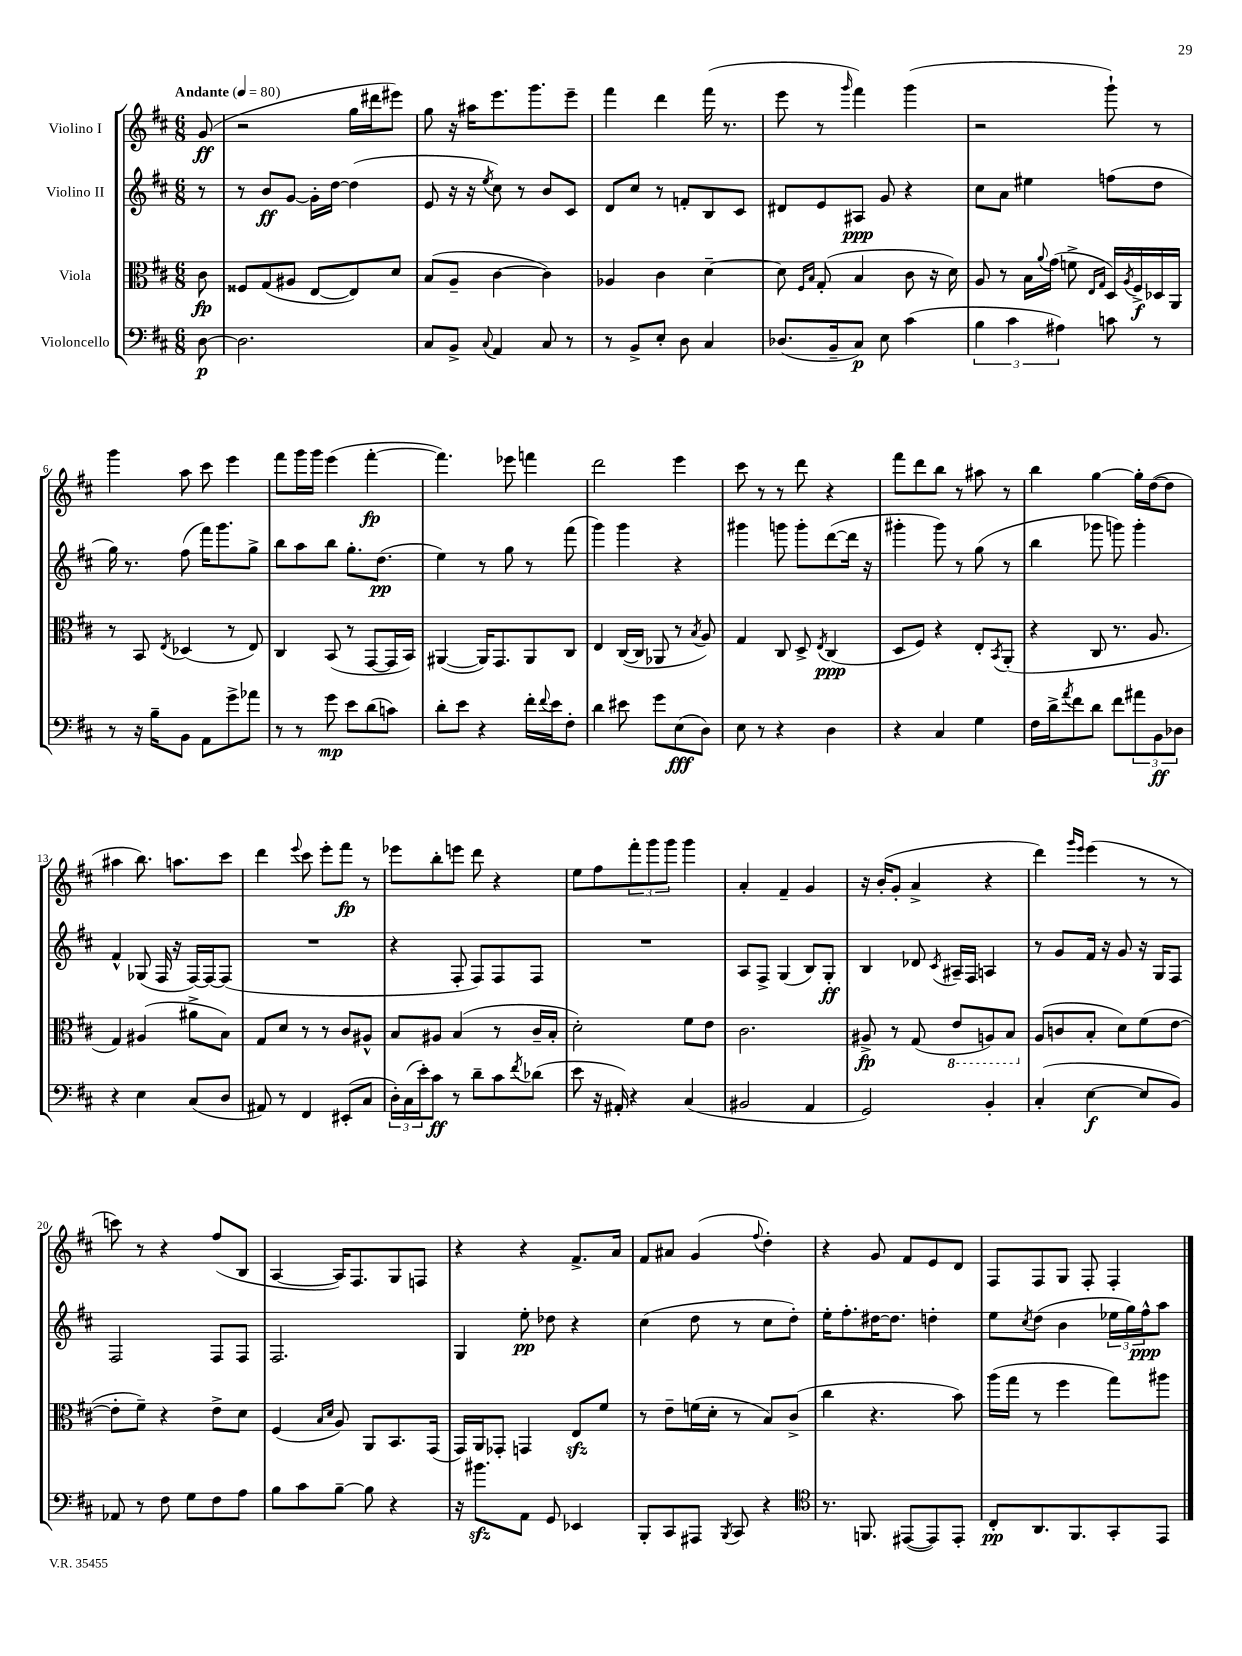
<<
\new StaffGroup <<
\new Staff = "s0" \with { instrumentName = "Violino I" } {
    \clef treble \key d \major \numericTimeSignature \time 6/8 \partial 8 \tempo "Andante" 4 = 80
    g'8\ff( |
    r2 g''16 dis'''16 eis'''8) |
    g''8 r16 ais''16 e'''8. g'''8. e'''8-- |
    fis'''4 d'''4 fis'''16( r8. |
    e'''8 r8 \grace { g'''16 } fis'''4) g'''4( |
    r2 g'''8-!) r8 |
    g'''4 a''8 cis'''8 e'''4 |
    fis'''8 g'''16 g'''16 e'''4( fis'''4~-.\fp |
    fis'''4.) ees'''8 f'''4 |
    d'''2 e'''4 |
    cis'''8 r8 r8 d'''8 r4 |
    fis'''8 d'''8 b''8 r8 ais''8 r8 |
    b''4 g''4~ g''16-. d''16~( d''8 |
    ais''4 b''8.) a''8. cis'''8 |
    d'''4 \appoggiatura { e'''8 } cis'''8 e'''8-. fis'''8\fp r8 |
    ees'''8 b''8-. e'''8 d'''8 r4 |
    e''8 fis''8 \tuplet 3/2 { fis'''8-. g'''8 g'''8 } g'''4 |
    a'4-. fis'4-- g'4 |
    r16 b'16-.( g'8-. a'4-> r4 |
    d'''4) \grace { g'''16 e'''16 } e'''4( r8 r8 |
    c'''8) r8 r4 fis''8( b8 |
    a4~ a16) fis8. g8 f8 |
    r4 r4 fis'8.-> a'16 |
    fis'8 ais'8 g'4( \appoggiatura { fis''8 } d''4-.) |
    r4 g'8 fis'8 e'8 d'8 |
    fis8 fis8 g8 fis8-. fis4-. \bar "|." |
}
\new Staff = "s1" \with { instrumentName = "Violino II" } {
    \clef treble \key d \major \numericTimeSignature \time 6/8 \partial 8
    r8 |
    r8 b'8\ff g'8~ g'16-. d''16~ d''4( |
    e'8 r16 r16 \acciaccatura { e''8 } cis''8) r8 b'8 cis'8 |
    d'8 cis''8 r8 f'8-. b8 cis'8 |
    dis'8 e'8 ais8\ppp g'8 r4 |
    cis''8 a'8 eis''4 f''8( d''8 |
    g''16) r8. fis''8( fis'''16) g'''8. g''8-> |
    b''8 a''8 b''8 g''8.-. d''8.\pp( |
    e''4) r8 g''8 r8 fis'''8( |
    g'''4) g'''4 r4 |
    gis'''4 g'''8 g'''8-. d'''8~( d'''16 r16 |
    gis'''4-. gis'''8) r8 g''8( r8 |
    b''4 ges'''8 g'''8) g'''4-. |
    fis'4-^ ges8( fis16 r16 fis16~) fis16~ fis8( |
    R2. |
    r4 fis8-. fis8) fis8 fis8 |
    R2. |
    a8 fis8-> g4( b8) g8-.\ff |
    b4 des'8 \acciaccatura { cis'8 } ais16-- fis16 a4 |
    r8 g'8 fis'16 r16 g'8 r16 g16 fis8 |
    fis2 fis8 fis8 |
    fis2. |
    g4 e''8-.\pp des''8 r4 |
    cis''4( d''8 r8 cis''8 d''8-.) |
    e''16-. fis''8.-. dis''16~ dis''8. d''4-. |
    e''8 \acciaccatura { cis''8 } d''8( b'4 \tuplet 3/2 { ees''16 g''16) fis''16-^\ppp } a''8 \bar "|." |
}
\new Staff = "s2" \with { instrumentName = "Viola" } {
    \clef alto \key d \major \numericTimeSignature \time 6/8 \partial 8
    cis'8\fp |
    fisis8 g8( ais8 e8~ e8) d'8 |
    b8( a8-- cis'4~ cis'4) |
    aes4 cis'4 d'4~-- |
    d'8 \grace { fis16 b16 } g8-.( b4 cis'8 r16 d'16) |
    a8 r8 b16 \appoggiatura { a'8 } g'16( f'8-> \grace { e16 g16 } d16) \acciaccatura { a8 } fis16->\f des16 a,16 |
    r8 b,8 \acciaccatura { e8 } des4( r8 e8) |
    cis4 b,8( r8 g,8~ g,16 b,16) |
    ais,4~( ais,16) g,8. ais,8 cis8 |
    e4 cis16~( cis16 aes,8 r8 \acciaccatura { b8 } a8) |
    g4 cis8 d8-> \acciaccatura { e8 } cis4\ppp( |
    d8 fis8) r4 e8-. \acciaccatura { b,8 } a,8-.( |
    r4 cis8 r8. a8. |
    g4) ais4( ais'8-> b8) |
    g8 d'8 r8 r8 cis'8 ais8-^ |
    b8 ais8 b4( r8 cis'16-- b16-. |
    d'2-.) fis'8 e'8 |
    cis'2. |
    ais8->\fp r8 g8( \ottava #-1 e8 a,!8) b,8 \ottava #0 |
    a8( c'8 b8-. d'8) fis'8( e'8~ |
    e'8-. fis'8--) r4 e'8-> d'8 |
    fis4( \grace { b16 d'16 } a8) a,8 b,8. g,16( |
    g,16) a,16 ges,8-. g,4 e8\sfz fis'8 |
    r8 e'8-- f'16( d'16-. r8 b8) cis'8->( |
    cis''4 r4. b'8) |
    a''16( g''16 r8 fis''4 g''8) ais''8 \bar "|." |
}
\new Staff = "s3" \with { instrumentName = "Violoncello" } {
    \clef bass \key d \major \numericTimeSignature \time 6/8 \partial 8
    d8~\p |
    d2. |
    cis8 b,8-> \appoggiatura { cis8 } a,4 cis8 r8 |
    r8 b,8-> e8-. d8 cis4 |
    des8.( b,16-- cis8\p) e8 cis'4( |
    \tuplet 3/2 { b4 cis'4 ais4) } c'8 r8 |
    r8 r16 b16-- b,8 a,8 g'8-> aes'8 |
    r8 r8 g'8\mp e'8 d'8( c'8) |
    d'8-. e'8 r4 fis'16-. \appoggiatura { fis'8 } e'16 fis8-. |
    d'4 eis'8 g'8 e8\fff( d8) |
    e8 r8 r4 d4 |
    r4 cis4 g4 |
    fis16 d'16-> \acciaccatura { a'8 } fis'8 d'8 fis'8 \tuplet 3/2 { ais'8 b,8\ff des8 } |
    r4 e4 cis8( d8 |
    ais,8) r8 fis,4 eis,8-.( cis8 |
    \tuplet 3/2 { d16-.) cis16( e'16-.) } cis'8\ff r8 d'8-- cis'8 \acciaccatura { fis'8 } des'8( |
    e'8 r16 ais,16-.) r4 cis4( |
    bis,2 a,4 |
    g,2) b,4-. |
    cis4-.( e4~\f e8 b,8) |
    aes,8 r8 fis8 g8 fis8 a8 |
    b8 cis'8 b8~-- b8 r4 |
    r16 bis'8.\sfz a,8 g,8 ees,4 |
    b,,8-. cis,8 ais,,8 \acciaccatura { b,,8 } cis,8 r4 |
    \clef tenor r8. f,8. eis,8~( eis,8) eis,8-. |
    cis8-.\pp a,8. fis,8. g,8-. e,8 \bar "|." |
}
>>
>>
